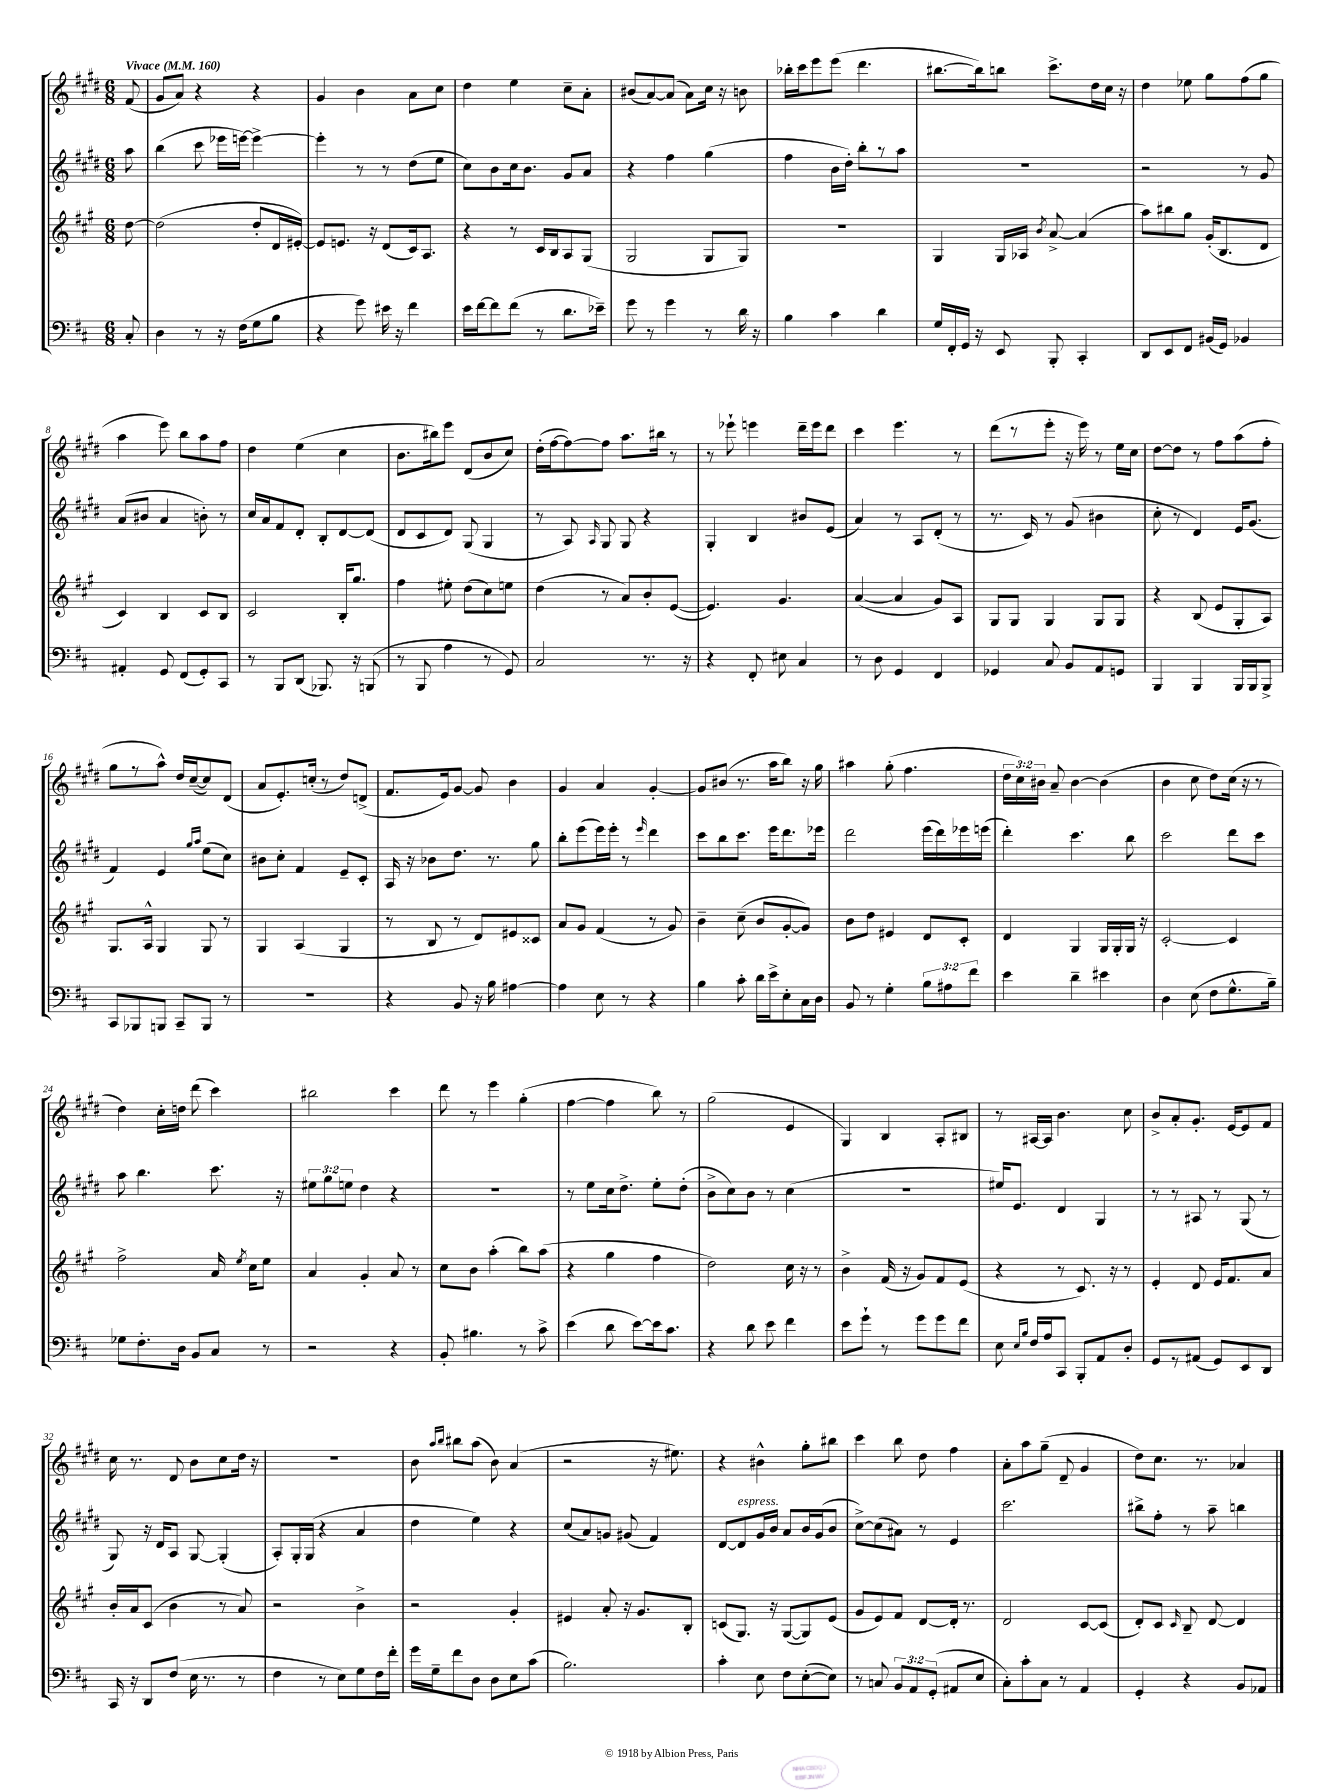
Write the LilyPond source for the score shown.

<<
\new StaffGroup <<
\new Staff = "s0" {
    \clef treble \key e \major \numericTimeSignature \time 6/8 \override Staff.TupletNumber.text = #tuplet-number::calc-fraction-text \partial 8 \tempo "Vivace" 4 = 160
    \autoBeamOff fis'8( |
    gis'8[ a'8]) r4 r4 |
    gis'4 b'4 a'8[ cis''8] |
    dis''4 e''4 cis''8[-- a'8]-. |
    bis'8[( a'8~) a'8]( a'8[) cis''16] r16 b'8 |
    bes''16[-. cis'''16 e'''8 e'''8]( dis'''4. |
    bis''8.[~ bis''16) b''8] cis'''8.[-> dis''16 cis''16] r16 |
    dis''4 ees''8 gis''8[ fis''8( gis''8] |
    a''4 e'''8) b''8[ a''8 fis''8] |
    dis''4 e''4( cis''4 |
    b'8.[ bis''16) e'''8] dis'8[( b'8 cis''8]) |
    dis''16[-.( fis''16~ fis''8~) fis''8] a''8.[ bis''16] r8 |
    r8 ees'''8-! e'''4 dis'''16[-- e'''16 dis'''8] |
    cis'''4 e'''4. r8 |
    dis'''8[( r8 e'''8]-. r16 e'''16) r8 e''16[ cis''16] |
    dis''8[~ dis''8] r8 fis''8[ a''8( fis''8]-. |
    gis''8[ r8 a''8]-^) dis''16[ cis''16~--( cis''8) dis'8]( |
    a'8[ e'8.-.) c''16]-.( r8 dis''8[) d'8]->( |
    fis'8.[ e'16) gis'8]~ gis'8 b'4 |
    gis'4 a'4 gis'4~-. |
    gis'8[ bis'8]( r8. a''16[ b''8]) r16 gis''16 |
    ais''4 gis''8-.( fis''4. |
    \tuplet 3/2 { dis''16[ cis''16) bis'16] } a'8-- bis'4~ bis'4( |
    b'4 cis''8 dis''8[) cis''16]( r16 r8 |
    dis''4) cis''16[-. d''16] dis'''8( cis'''4) |
    bis''2 cis'''4 |
    dis'''8 r8 e'''4 gis''4-.( |
    fis''4~ fis''4 b''8) r8 |
    gis''2( e'4 |
    gis4) b4 a8[-. bis8] |
    r8 ais16[~ ais16] b'4. cis''8 |
    b'8[-> a'8-. gis'8.]-. e'16[~ e'8 fis'8] |
    cis''16 r8. dis'8 b'8[ cis''8 dis''16] r16 |
    R2. |
    b'8 \grace { a''16[ b''16] } bis''8[ a''8]( b'8) a'4( |
    r2 r16 eis''8.) |
    r4 bis'4-^ gis''8[-. bis''8] |
    cis'''4 b''8 dis''8 fis''4 |
    a'8[-. a''8 gis''8]--( dis'8-- gis'4 |
    dis''8[) cis''8.] r8. aes'4 \bar "|." |
}
\new Staff = "s1" {
    \clef treble \key e \major \numericTimeSignature \time 6/8 \override Staff.TupletNumber.text = #tuplet-number::calc-fraction-text \partial 8
    \autoBeamOff a''8 |
    b''4( cis'''8 ees'''16[ e'''16]~) e'''4~-> |
    e'''4-. r8 r8 dis''8[( e''8] |
    cis''8[) b'8 cis''16 b'8.] gis'8[ a'8] |
    r4 fis''4 gis''4( |
    fis''4 b'16[ dis''16]-.) b''8[-. r8 a''8] |
    R2. |
    r2 r8 gis'8 |
    a'8[( bis'8] a'4 b'8-.) r8 |
    cis''16[ a'16 fis'8 dis'8]-. b8[-. dis'8~ dis'8]( |
    dis'8[ cis'8 dis'8]) gis8( gis4 |
    r8 a8) \grace { a16 } gis8 gis8 r4 |
    gis4-. b4 bis'8[ e'8]( |
    a'4) r8 a8[ dis'8]-.( r8 |
    r8. cis'16) r8 gis'8( bis'4 |
    cis''8-. r8 dis'4) e'16[ gis'8.]( |
    fis'4) e'4 \grace { gis''16[ a''16] } e''8[( cis''8]) |
    bis'8[ cis''8]-. fis'4 e'8[-- cis'8]-. |
    a16 r16 bes'8[ dis''8.] r8. gis''8 |
    b''8[-. e'''8( e'''16) e'''16]-. r8 \grace { e'''16 } dis'''4 |
    cis'''8[ b''8 cis'''8.] e'''16[ dis'''8. ees'''16] |
    dis'''2 e'''16[( dis'''16) ees'''16 e'''16]( |
    dis'''4-.) cis'''4. b''8 |
    cis'''2 dis'''8[ cis'''8] |
    a''8 b''4. cis'''8. r16 |
    \tuplet 3/2 { eis''8[ gis''8 e''8] } dis''4 r4 |
    R2. |
    r8 e''8[ cis''16 dis''8.]-> e''8[-. dis''8]-.( |
    b'8[-> cis''8) b'8] r8 cis''4( |
    R2. |
    eis''16[) e'8.] dis'4 gis4 |
    r8 r8 ais8 r8 gis8( r8 |
    gis8) r16 dis'16[ a8] gis8~ gis4-.( |
    a8[-.) gis16-. gis16]( r4 a'4 |
    dis''4 e''4) r4 |
    cis''8[( a'8) g'8] gis'8( fis'4) |
    dis'8[~ dis'8^\markup { \italic "espress." } gis'16 b'16] a'8[ b'16 gis'16( b'8] |
    cis''8[~->) cis''8( ais'8]) r8 e'4 |
    cis'''2. |
    bis''8[-> fis''8]-. r8 a''8-- b''4 \bar "|." |
}
\new Staff = "s2" {
    \clef treble \key a \major \numericTimeSignature \time 6/8 \partial 8
    \autoBeamOff d''8~ |
    d''2( d''8[-. d'16 eis'16]~-.) |
    eis'8[ e'8.] r16 d'8[( cis'16) a8.] |
    r4 r8 cis'16[ b16 a8 gis8]( |
    gis2 gis8[ gis8]) |
    R2. |
    gis4 gis16[ aes16] \acciaccatura { b'8 } a'8~-> a'4( |
    a''8[) bis''8 gis''8] gis'16[-.( b8. d'8] |
    cis'4) b4 cis'8[ b8] |
    cis'2 b16[-. gis''8.] |
    fis''4 eis''8-. d''8[( cis''8) e''8] |
    d''4( r8 a'8[) b'8-. e'8]~( |
    e'4.) gis'4. |
    a'4~( a'4 gis'8[) a8] |
    gis8[ gis8] gis4 gis8[ gis8] |
    r4 b8( e'8[ gis8-. a8]) |
    gis8.[ a16]-^ gis4 gis8 r8 |
    gis4 a4( gis4 |
    r8 b8 r8 d'8[) eis'8 cisis'8] |
    a'8[ gis'8] fis'4( r8 gis'8) |
    b'4-- cis''8--( b'8[ gis'8~-. gis'8]) |
    b'8[ d''8] eis'4 d'8[ cis'8]-. |
    d'4 gis4 gis16[ gis16-. gis16] r16 |
    cis'2~-. cis'4 |
    fis''2-> a'16 \acciaccatura { e''8 } cis''16[ e''8] |
    a'4 gis'4-. a'8 r8 |
    cis''8[ b'8] a''4-.( b''8[) a''8]( |
    r4 gis''4 fis''4 |
    d''2) cis''16 r16 r8 |
    b'4-> fis'16( r16 gis'8[) fis'8 e'8]( |
    r4 r8 cis'8.) r16 r8 |
    e'4-. d'8 e'16[ fis'8. a'8] |
    b'16[-. a'16 cis'8]( b'4 r8 a'8) |
    r2 b'4-> |
    r2 gis'4-. |
    eis'4 a'8-. r16 gis'8.[ b8]-. |
    c'8[( gis8.]) r16 gis8[~( gis8) e'8]( |
    gis'8[ e'8) fis'8] d'8[~ d'16]-. r8. |
    d'2 cis'8[~ cis'8]( |
    d'8[-.) cis'8] \grace { cis'16 } b8-- d'8~ d'4 \bar "|." |
}
\new Staff = "s3" {
    \clef bass \key d \major \numericTimeSignature \time 6/8 \override Staff.TupletNumber.text = #tuplet-number::calc-fraction-text \partial 8
    \autoBeamOff cis8-. |
    d4 r8 r16 fis16[( g8 b8] |
    r4 g'8) eis'16 r16 fis'4 |
    e'16[ fis'16~ fis'8 fis'8]( r8 d'8.[ ees'16]--) |
    g'8 r8 g'4 r8 d'16 r16 |
    b4 cis'4 d'4 |
    g16[ fis,16-. g,16] r16 e,8 b,,8-. cis,4-. |
    d,8[ e,8 fis,8] bis,16[( g,16]) bes,4 |
    ais,4-. g,8 fis,8[( g,8-.) cis,8] |
    r8 b,,8[ d,8]( bes,,8.) r16 b,,8( |
    r8 b,,8 a4 r8 g,8) |
    cis2 r8. r16 |
    r4 fis,8-. eis8 cis4 |
    r8 d8 g,4 fis,4 |
    ges,4 cis8 b,8[ a,8 g,8] |
    b,,4 b,,4 b,,16[ b,,16 b,,8]-> |
    cis,8[ bes,,8 b,,8] cis,8[-- b,,8] r8 |
    R2. |
    r4 b,8 r16 b16 ais4~ |
    ais4 e8 r8 r4 |
    b4 cis'8-. d'16[ e'16-> e8-. cis16 d16] |
    b,8 r8 g4-. \tuplet 3/2 { b8[ ais8 fis'8] } |
    e'4 d'4-- eis'4 |
    d4 e8( fis8[ g8.-^ b16]--) |
    ges8[ fis8.-. d16] b,8[ cis8] r8 |
    r2 r4 |
    b,8-. bis4. r8 cis'8-> |
    e'4( d'8 e'8[~) e'16 cis'8.] |
    r4 d'8 e'8 fis'4 |
    e'8[ g'8]-! r8 g'8[ g'8 fis'8] |
    e8 \grace { e16[ b16] } fis16[ a16 cis,8] b,,8[-. a,8 d8]-. |
    g,8[ r8 ais,8]( g,8[) e,8 d,8] |
    cis,16 r16 d,8[ fis8]( e16 r8. r8 |
    fis4 r8 e8[) g8 fis16 fis'16]-. |
    g'16[ g16-- fis'8 d8] d8[ e8 cis'8]( |
    b2.) |
    cis'4-. e8 fis8[ e8~-.( e8]) |
    r8 c8 \tuplet 3/2 { b,8[ a,8 g,8]-.( } ais,8[ e8] |
    cis8[-.) cis'8-. cis8] r8 a,4 |
    g,4-. r4 b,8[ aes,8] \bar "|." |
}
>>
>>
